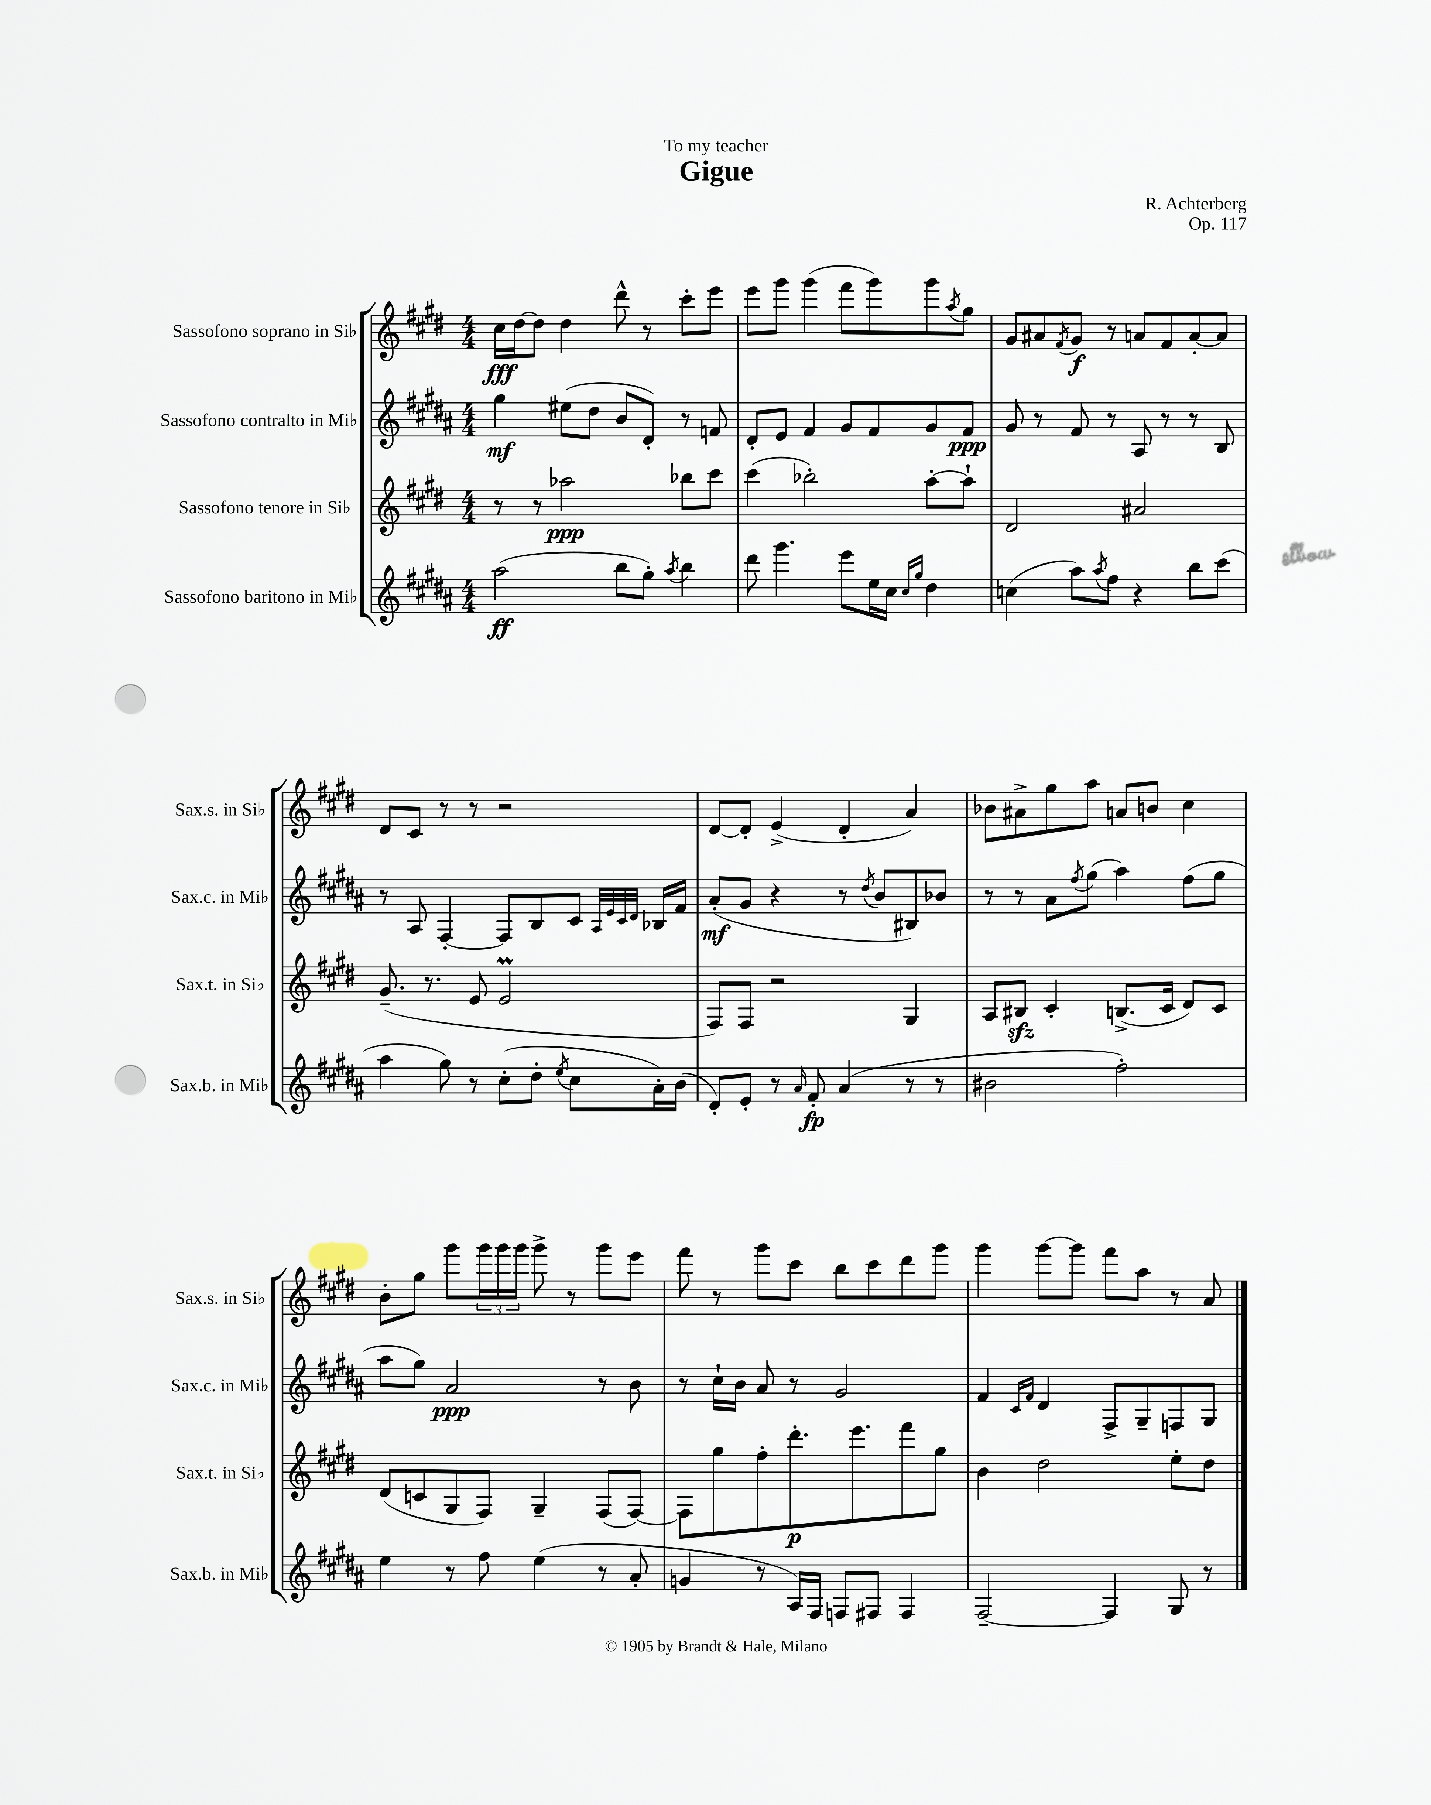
\header { title = "Gigue" composer = "R. Achterberg" dedication = "To my teacher" opus = "Op. 117" }
<<
\new StaffGroup <<
\new Staff = "s0" \with { instrumentName = "Sassofono soprano in Sib" shortInstrumentName = "Sax.s. in Sib" } {
    \clef treble \key e \major \numericTimeSignature \time 4/4
    cis''16\fff dis''16~ dis''8 dis''4 dis'''8-^ r8 cis'''8-. e'''8 |
    e'''8 gis'''8 gis'''4( fis'''8 gis'''8) gis'''8 \acciaccatura { a''8 } gis''8 |
    gis'8 ais'8 \acciaccatura { fis'8 } gis'8\f r8 a'8 fis'8 a'8~-. a'8 |
    dis'8 cis'8 r8 r8 r2 |
    dis'8~ dis'8-. e'4->( dis'4-. a'4) |
    bes'8 ais'8-> gis''8 a''8 a'8 b'8 cis''4 |
    b'8-. gis''8 gis'''8 \tuplet 3/2 { gis'''16 gis'''16 gis'''16 } gis'''8-> r8 gis'''8 e'''8 |
    fis'''8 r8 gis'''8 cis'''8 b''8 cis'''8 dis'''8 gis'''8 |
    gis'''4 gis'''8~ gis'''8 fis'''8 a''8 r8 a'8 \bar "|." |
}
\new Staff = "s1" \with { instrumentName = "Sassofono contralto in Mib" shortInstrumentName = "Sax.c. in Mib" } {
    \clef treble \key b \major \numericTimeSignature \time 4/4
    gis''4\mf eis''8( dis''8 b'8 dis'8-.) r8 f'8 |
    dis'8-. e'8 fis'4 gis'8 fis'8 gis'8 fis'8\ppp |
    gis'8 r8 fis'8 r8 ais8 r8 r8 b8 |
    r8 ais8 fis4~-. fis8 b8 cis'8 \grace { ais32 e'32 cis'32 dis'32 } bes16 fis'16 |
    ais'8-.\mf( gis'8 r4 r8 \acciaccatura { dis''8 } b'8 bis8) bes'8 |
    r8 r8 ais'8 \acciaccatura { fis''8 } gis''8( ais''4) fis''8( gis''8 |
    ais''8 gis''8) ais'2\ppp r8 b'8 |
    r8 cis''16-! b'16 ais'8 r8 gis'2 |
    fis'4 \grace { cis'16 fis'16 } dis'4 fis8-> gis8-- f8 gis8 \bar "|." |
}
\new Staff = "s2" \with { instrumentName = "Sassofono tenore in Sib" shortInstrumentName = "Sax.t. in Sib" } {
    \clef treble \key e \major \numericTimeSignature \time 4/4
    r8 r8 aes''2\ppp bes''8 cis'''8 |
    cis'''4( bes''2-.) a''8~-. a''8-! |
    dis'2 ais'2 |
    gis'8.--( r8. e'8 e'2\prall |
    fis8) fis8 r2 gis4 |
    a8 bis8\sfz cis'4-. b8.->( cis'16 dis'8) cis'8 |
    dis'8( c'8 gis8 fis8) gis4-- fis8( fis8~) |
    fis8 gis''8 fis''8-. dis'''8.-.\p e'''8. fis'''8 gis''8 |
    b'4 dis''2 e''8-. dis''8 \bar "|." |
}
\new Staff = "s3" \with { instrumentName = "Sassofono baritono in Mib" shortInstrumentName = "Sax.b. in Mib" } {
    \clef treble \key b \major \numericTimeSignature \time 4/4
    ais''2\ff( b''8 gis''8-.) \acciaccatura { ais''8 } b''4 |
    dis'''8 gis'''4. e'''8 e''16 cis''16 \grace { cis''16 gis''16 } dis''4 |
    c''4( ais''8) \acciaccatura { ais''8 } fis''8 r4 b''8 cis'''8( |
    ais''4 gis''8) r8 cis''8-.( dis''8-. \acciaccatura { e''8 } cis''8 ais'16-.) b'16( |
    dis'8-.) e'8-. r8 \grace { ais'16 } fis'8-.\fp ais'4( r8 r8 |
    bis'2 fis''2-.) |
    e''4 r8 fis''8 e''4( r8 ais'8-. |
    g'4 r8 ais16) fis16 f8 fis8 fis4 |
    fis2~-- fis4 gis8 r8 \bar "|." |
}
>>
>>
\layout { \context { \Score \remove "Bar_number_engraver" } }
